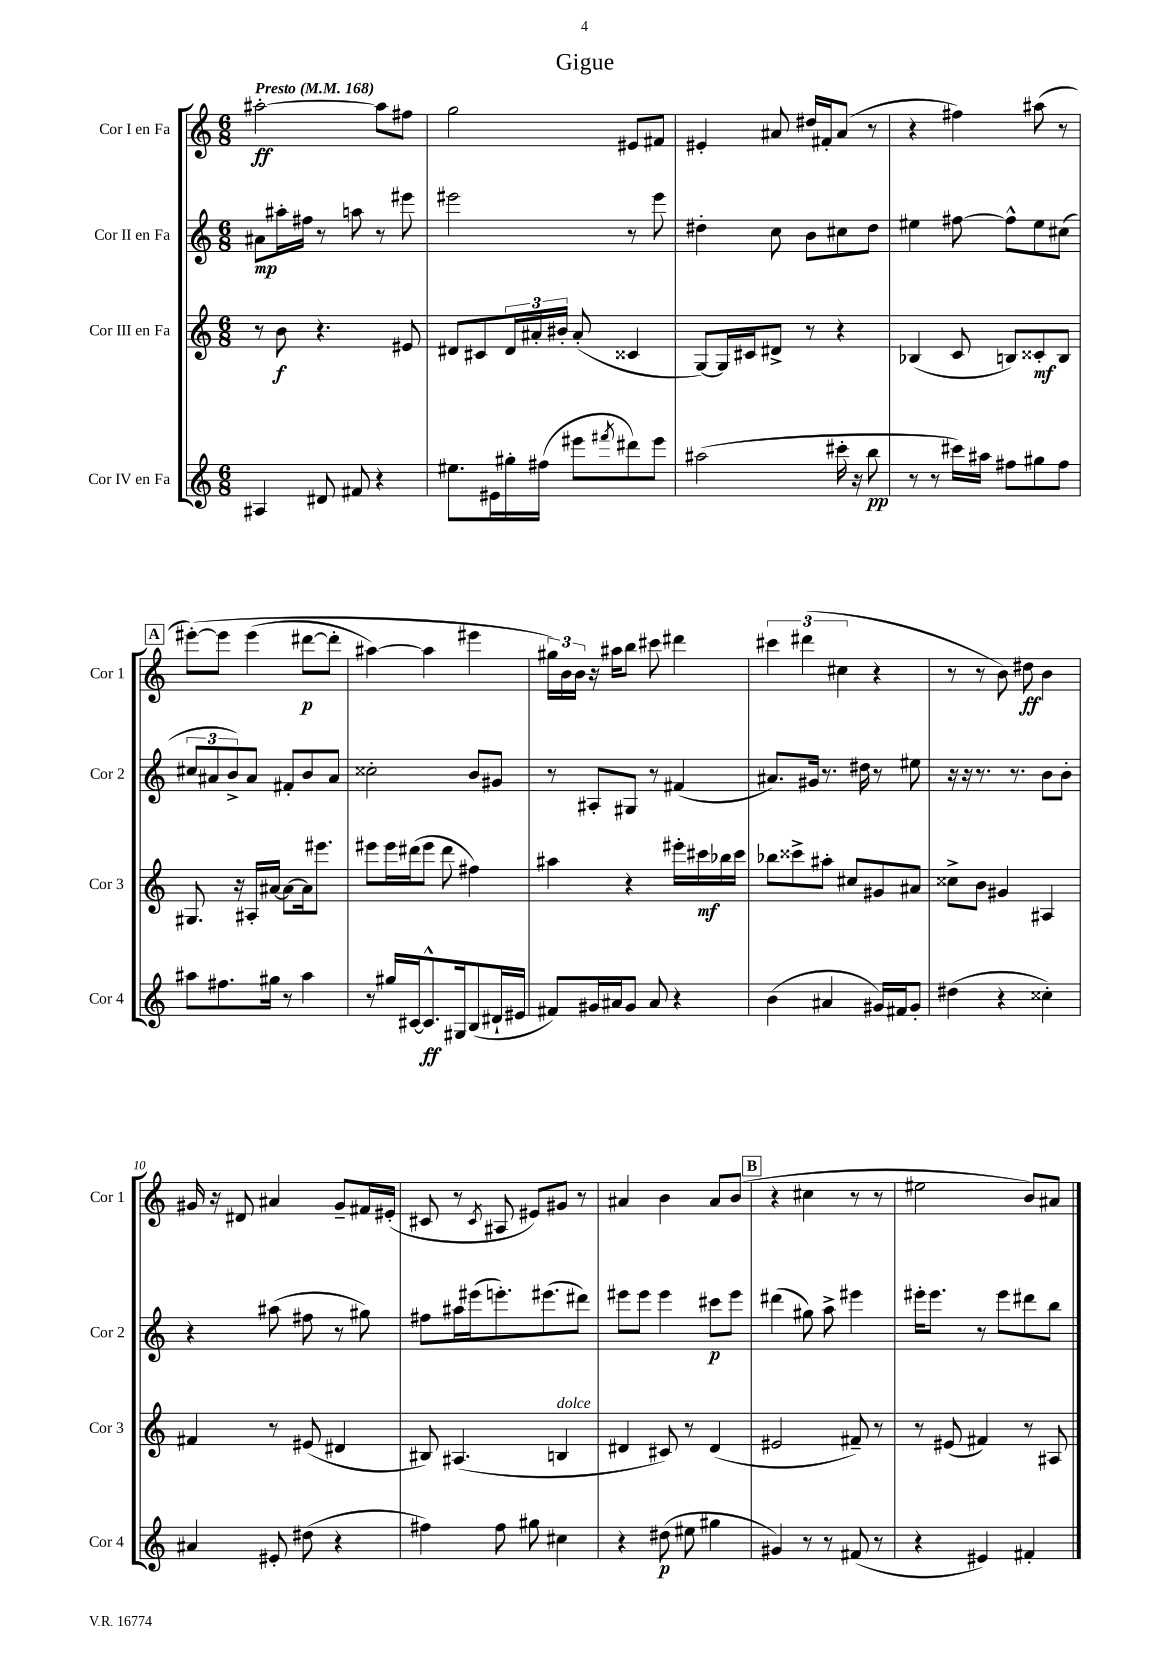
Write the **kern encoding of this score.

**kern	**dynam	**kern	**dynam	**kern	**dynam	**kern	**dynam
*part4	*part4	*part3	*part3	*part2	*part2	*part1	*part1
*staff4	*staff4	*staff3	*staff3	*staff2	*staff2	*staff1	*staff1
*I"Cor IV en Fa	*	*I"Cor III en Fa	*	*I"Cor II en Fa	*	*I"Cor I en Fa	*
*I'Cor 4	*	*I'Cor 3	*	*I'Cor 2	*	*I'Cor 1	*
*clefG2	*	*clefG2	*	*clefG2	*	*clefG2	*
*k[]	*	*k[]	*	*k[]	*	*k[]	*
*M6/8	*	*M6/8	*	*M6/8	*	*M6/8	*
*MM168	*	*MM168	*	*MM168	*	*MM168	*
=1	=1	=1	=1	=1	=1	=1	=1
!	!	!	!	!	!	!LO:TX:a:B:t=Presto	!
4A#X/	.	8r	.	8a#X\L	mp	[2aa#X'\	ff
.	.	8b\	f	16aa#X'\L	.	.	.
.	.	.	.	16ff#X\JJ	.	.	.
8d#X/	.	4.r	.	8r	.	.	.
8f#X/	.	.	.	8aan\	.	.	.
4r	.	.	.	8r	.	8aa#\L]	.
.	.	8e#X/	.	8eee#X\	.	8ff#X\J	.
=2	=2	=2	=2	=2	=2	=2	=2
8.ee#X\L	.	8d#X/L	.	2eee#X\	.	2gg\	.
.	.	8c#X/	.	.	.	.	.
16e#X\L	.	.	.	.	.	.	.
16gg#X'\	.	24d#/L	.	.	.	.	.
.	.	24a#X'/	.	.	.	.	.
(16ff#X\JJ	.	.	.	.	.	.	.
.	.	24b#X'/JJ	.	.	.	.	.
8eee#X\L	.	(8a#'/	.	.	.	.	.
8qfff#X/	.	.	.	.	.	.	.
8ddd#X\)	.	4c##X/	.	8r	.	8e#X/L	.
8eee#\J	.	.	.	8eee#\	.	8f#X/J	.
=3	=3	=3	=3	=3	=3	=3	=3
(2aa#X\	.	[8G/L)	.	4dd#X'\	.	4e#X'/	.
.	.	16G/L]	.	.	.	.	.
.	.	16c#X/J	.	.	.	.	.
.	.	8d#X^/J	.	8cc\	.	8a#X/	.
.	.	8r	.	8b\L	.	16dd#X/LL	.
.	.	.	.	.	.	16f#X'/J	.
16ccc#X'\	.	4r	.	8cc#X\	.	(8a#/J	.
16r	.	.	.	.	.	.	.
8bb\	pp	.	.	8dd#\J	.	8r	.
=4	=4	=4	=4	=4	=4	=4	=4
8r	.	(4B-X/	.	4ee#X\	.	4r	.
8r	.	.	.	.	.	.	.
16ccc#X\LL)	.	8c/	.	[8ff#X\	.	4ff#X\)	.
16aa#X\JJ	.	.	.	.	.	.	.
8ff#X\L	.	8Bn/L)	.	8ff#^^\L]	.	.	.
8gg#X\	.	8c##X'/	mf	8ee#\	.	(8aa#X\	.
8ff#\J	.	8B/J	.	(8cc#X\J	.	8r	.
!!LO:LB:g=z
!!LO:REH:place=s1:t=A
=5	=5	=5	=5	=5	=5	=5	=5
8aa#X\L	.	8.G#X/	.	12cc#X/L	.	([8eee#X'\L)	.
.	.	.	.	12a#X/	.	.	.
8.ff#X\	.	.	.	.	.	8eee#\J]	.
.	.	.	.	12b^/)	.	.	.
.	.	16r	.	.	.	.	.
.	.	16A#X'/LL	.	8a#/J	.	(4eee#\	.
16gg#X\Jk	.	[16a#X/JJ	.	.	.	.	.
8r	.	8a#\L_	.	8f#X'/L	.	.	.
4aa#\	.	16a#\k]	.	8b/	.	[8ddd#X\L	p
.	.	8.eee#X\J	.	.	.	.	.
.	.	.	.	8a#/J	.	8ddd#'\J]	.
=6	=6	=6	=6	=6	=6	=6	=6
8r	.	8eee#X\L	.	2cc##X'\	.	[4aa#X\)	.
16gg#X/LL	.	16eee#\L	.	.	.	.	.
[16c#X/J	.	(16ddd#X\J	.	.	.	.	.
8.c#^^/]	ff	8eee#\J	.	.	.	4aa#\]	.
.	.	8ddd#\	.	.	.	.	.
16G#X/k	.	.	.	.	.	.	.
(8B/	.	4ff#X\)	.	8b/L	.	4eee#X\	.
16d#X`/L	.	.	.	8g#X/J	.	.	.
16e#X/JJ	.	.	.	.	.	.	.
=7	=7	=7	=7	=7	=7	=7	=7
8f#X/L)	.	4aa#X\	.	8r	.	24gg#X\LL)	.
.	.	.	.	.	.	24b\	.
.	.	.	.	.	.	24b\JJ	.
16g#X/L	.	.	.	8A#X'/L	.	16r	.
16a#X/J	.	.	.	.	.	16aa#X\KL	.
8g#/J	.	4r	.	8G#X/J	.	8bb\J	.
8a#/	.	.	.	8r	.	8ccc#X\	.
4r	.	16eee#X'\LL	.	(4f#X/	.	4ddd#X\	.
.	.	16ccc#X\	mf	.	.	.	.
.	.	16bb-X\	.	.	.	.	.
.	.	16ccc#\JJ	.	.	.	.	.
=8	=8	=8	=8	=8	=8	=8	=8
(4b\	.	8bb-X\L	.	8.a#X/L)	.	6ccc#X\	.
.	.	8ccc##X^\	.	.	.	.	.
.	.	.	.	.	.	(6ddd#X\	.
.	.	.	.	16g#X/Jk	.	.	.
4a#X/	.	8aa#X'\J	.	8.r	.	.	.
.	.	.	.	.	.	6cc#X\	.
.	.	8cc#X/L	.	.	.	.	.
.	.	.	.	16dd#X\	.	.	.
16g#X/LL)	.	8g#X/	.	8r	.	4r	.
16f#X/J	.	.	.	.	.	.	.
8g#'/J	.	8a#X/J	.	8ee#X\	.	.	.
=9	=9	=9	=9	=9	=9	=9	=9
(4dd#X\	.	8cc##X^\L	.	16r	.	8r	.
.	.	.	.	16r	.	.	.
.	.	8b\J	.	8.r	.	8r	.
4r	.	4g#X/	.	.	.	8b\)	.
.	.	.	.	8.r	.	.	.
.	.	.	.	.	.	8dd#X\	ff
4cc##X'\)	.	4A#X/	.	8b\L	.	4b\	.
.	.	.	.	8b'\J	.	.	.
!!LO:LB:g=z
=10	=10	=10	=10	=10	=10	=10	=10
4a#X/	.	4f#X/	.	4r	.	16g#X/	.
.	.	.	.	.	.	16r	.
.	.	.	.	.	.	8d#X/	.
8e#X'/	.	8r	.	(8aa#X\	.	4a#X/	.
(8dd#X\	.	(8e#X/	.	8ff#X\	.	.	.
4r	.	4d#X/	.	8r	.	8g#~/L	.
.	.	.	.	8gg#X\)	.	16f#X/L	.
.	.	.	.	.	.	(16e#X'/JJ	.
=11	=11	=11	=11	=11	=11	=11	=11
4ff#X\)	.	8B#X/)	.	8ff#X\L	.	8c#X/	.
.	.	(4.A#X/	.	16aa#X\L	.	8r	.
.	.	.	.	(16eee#X\J	.	.	.
.	.	.	.	.	.	8qc#/	.
8ff#\	.	.	.	8.eeen'\)	.	8A#X/	.
8gg#X\	.	.	.	.	.	8e#X/L)	.
.	.	.	.	(8.eee#X\	.	.	.
!	!	!LO:TX:a:i:t=dolce	!	!	!	!	!
4cc#X\	.	4Bn/	.	.	.	8g#X/J	.
.	.	.	.	8ddd#X\J)	.	8r	.
=12	=12	=12	=12	=12	=12	=12	=12
4r	.	4d#X/	.	8eee#X\L	.	4a#X/	.
.	.	.	.	8eee#\J	.	.	.
(8dd#X\	p	8c#X/)	.	4eee#\	.	4b\	.
8ee#X\	.	8r	.	.	.	.	.
4gg#X\	.	(4d#/	.	8ccc#X\L	p	8a#/L	.
.	.	.	.	8eee#\J	.	(8b/J	.
!!LO:REH:place=s1:t=B
=13	=13	=13	=13	=13	=13	=13	=13
4g#X/)	.	2e#X/	.	(4ddd#X\	.	4r	.
8r	.	.	.	8gg#X\)	.	4cc#X\	.
8r	.	.	.	8aa^\	.	.	.
(8f#X/	.	8f#X~/)	.	4eee#X\	.	8r	.
8r	.	8r	.	.	.	8r	.
=14	=14	=14	=14	=14	=14	=14	=14
4r	.	8r	.	16eee#X'\KL	.	2ee#X\	.
.	.	.	.	8.eee#\J	.	.	.
.	.	(8e#X/	.	.	.	.	.
4e#X/)	.	4f#X/)	.	8r	.	.	.
.	.	.	.	8eee#\L	.	.	.
4f#X'/	.	8r	.	8ddd#X\	.	8b/L)	.
.	.	8A#X/	.	8bb\J	.	8a#X/J	.
==	==	==	==	==	==	==	==
*-	*-	*-	*-	*-	*-	*-	*-
